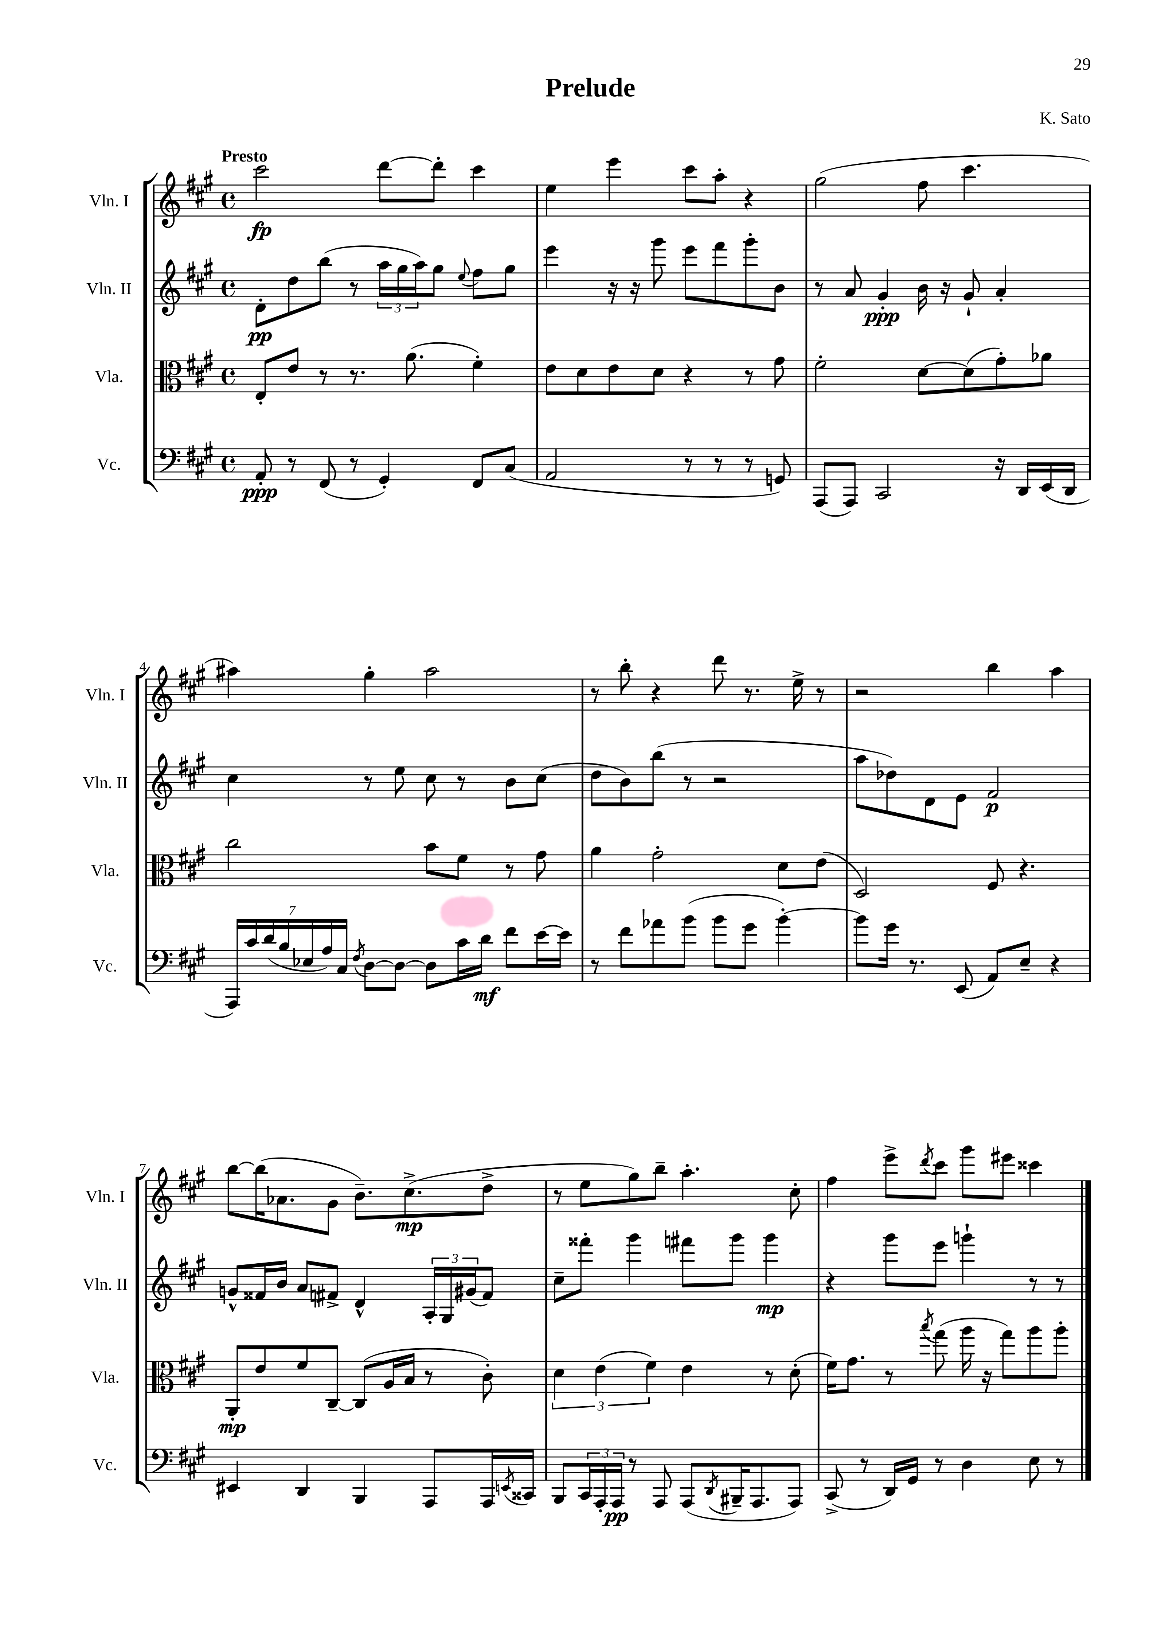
\header { title = "Prelude" composer = "K. Sato" }
<<
\new StaffGroup <<
\new Staff = "s0" \with { instrumentName = "Vln. I" shortInstrumentName = "Vln. I" } {
    \clef treble \key a \major \defaultTimeSignature \time 4/4 \tempo "Presto"
    cis'''2\fp d'''8~ d'''8-. cis'''4 |
    e''4 e'''4 cis'''8 a''8-. r4 |
    gis''2( fis''8 cis'''4. |
    ais''4) gis''4-. ais''2 |
    r8 b''8-. r4 d'''8 r8. e''16-> r8 |
    r2 b''4 a''4 |
    b''8~ b''16( aes'8. gis'8 b'8.--) cis''8.->\mp( d''8-> |
    r8 e''8 gis''8) b''8-- a''4.-. cis''8-. |
    fis''4 e'''8-> \acciaccatura { d'''8 } cis'''8 gis'''8 eis'''8 cisis'''4 \bar "|." |
}
\new Staff = "s1" \with { instrumentName = "Vln. II" shortInstrumentName = "Vln. II" } {
    \clef treble \key a \major \defaultTimeSignature \time 4/4
    d'8-.\pp d''8 b''8( r8 \tuplet 3/2 { a''16 gis''16 a''16) } gis''8 \appoggiatura { e''8 } fis''8 gis''8 |
    e'''4 r16 r16 gis'''8 e'''8 fis'''8 gis'''8-. b'8 |
    r8 a'8 gis'4-.\ppp b'16 r16 gis'8-! a'4-. |
    cis''4 r8 e''8 cis''8 r8 b'8 cis''8( |
    d''8 b'8) b''8( r8 r2 |
    a''8 des''8) d'8 e'8 fis'2\p |
    g'8-^ fisis'16 b'16 a'8 fis'8-> d'4-^ \tuplet 3/2 { a16-. gis16 gis'16( } fis'8) |
    cis''8-- fisis'''8-. gis'''4 fis'''8 gis'''8 gis'''4\mp |
    r4 gis'''8 e'''8 g'''4-! r8 r8 \bar "|." |
}
\new Staff = "s2" \with { instrumentName = "Vla." shortInstrumentName = "Vla." } {
    \clef alto \key a \major \defaultTimeSignature \time 4/4
    e8-. e'8 r8 r8. a'8.( fis'4-.) |
    e'8 d'8 e'8 d'8 r4 r8 gis'8 |
    fis'2-. d'8~ d'8( gis'8-.) aes'8 |
    cis''2 b'8 fis'8 r8 gis'8 |
    a'4 gis'2-. d'8 e'8( |
    d2) fis8 r4. |
    a,8-.\mp e'8 fis'8 cis8~-- cis8( a16 b16 r8 cis'8-.) |
    \tuplet 3/2 { d'4 e'4( fis'4) } e'4 r8 d'8-.( |
    fis'16) gis'8. r8 \acciaccatura { b''8 } gis''8( a''16 r16 gis''8) a''8 a''8-. \bar "|." |
}
\new Staff = "s3" \with { instrumentName = "Vc." shortInstrumentName = "Vc." } {
    \clef bass \key a \major \defaultTimeSignature \time 4/4
    a,8-.\ppp r8 fis,8( r8 gis,4-.) fis,8 cis8( |
    a,2 r8 r8 r8 g,8) |
    a,,8( a,,8) cis,2 r16 d,16 e,16( d,16 |
    \tuplet 7/4 { a,,16) cis'16 d'16( b16 ees16 a16) cis16 } \acciaccatura { fis8 } d8~ d8~ d8 cis'16 d'16\mf fis'8 e'16~ e'16 |
    r8 fis'8 aes'8 b'8( b'8 gis'8 b'4~-.) |
    b'8 gis'16 r8. e,8( a,8) e8-- r4 |
    eis,4 d,4 b,,4 a,,8 a,,16 \acciaccatura { e,8 } cisis,16 |
    b,,8 \tuplet 3/2 { cis,16 a,,16-. a,,16\pp } r8 a,,8 a,,8( \acciaccatura { d,8 } bis,,16-- a,,8. a,,8) |
    cis,8->( r8 d,16) gis,16 r8 d4 e8 r8 \bar "|." |
}
>>
>>
